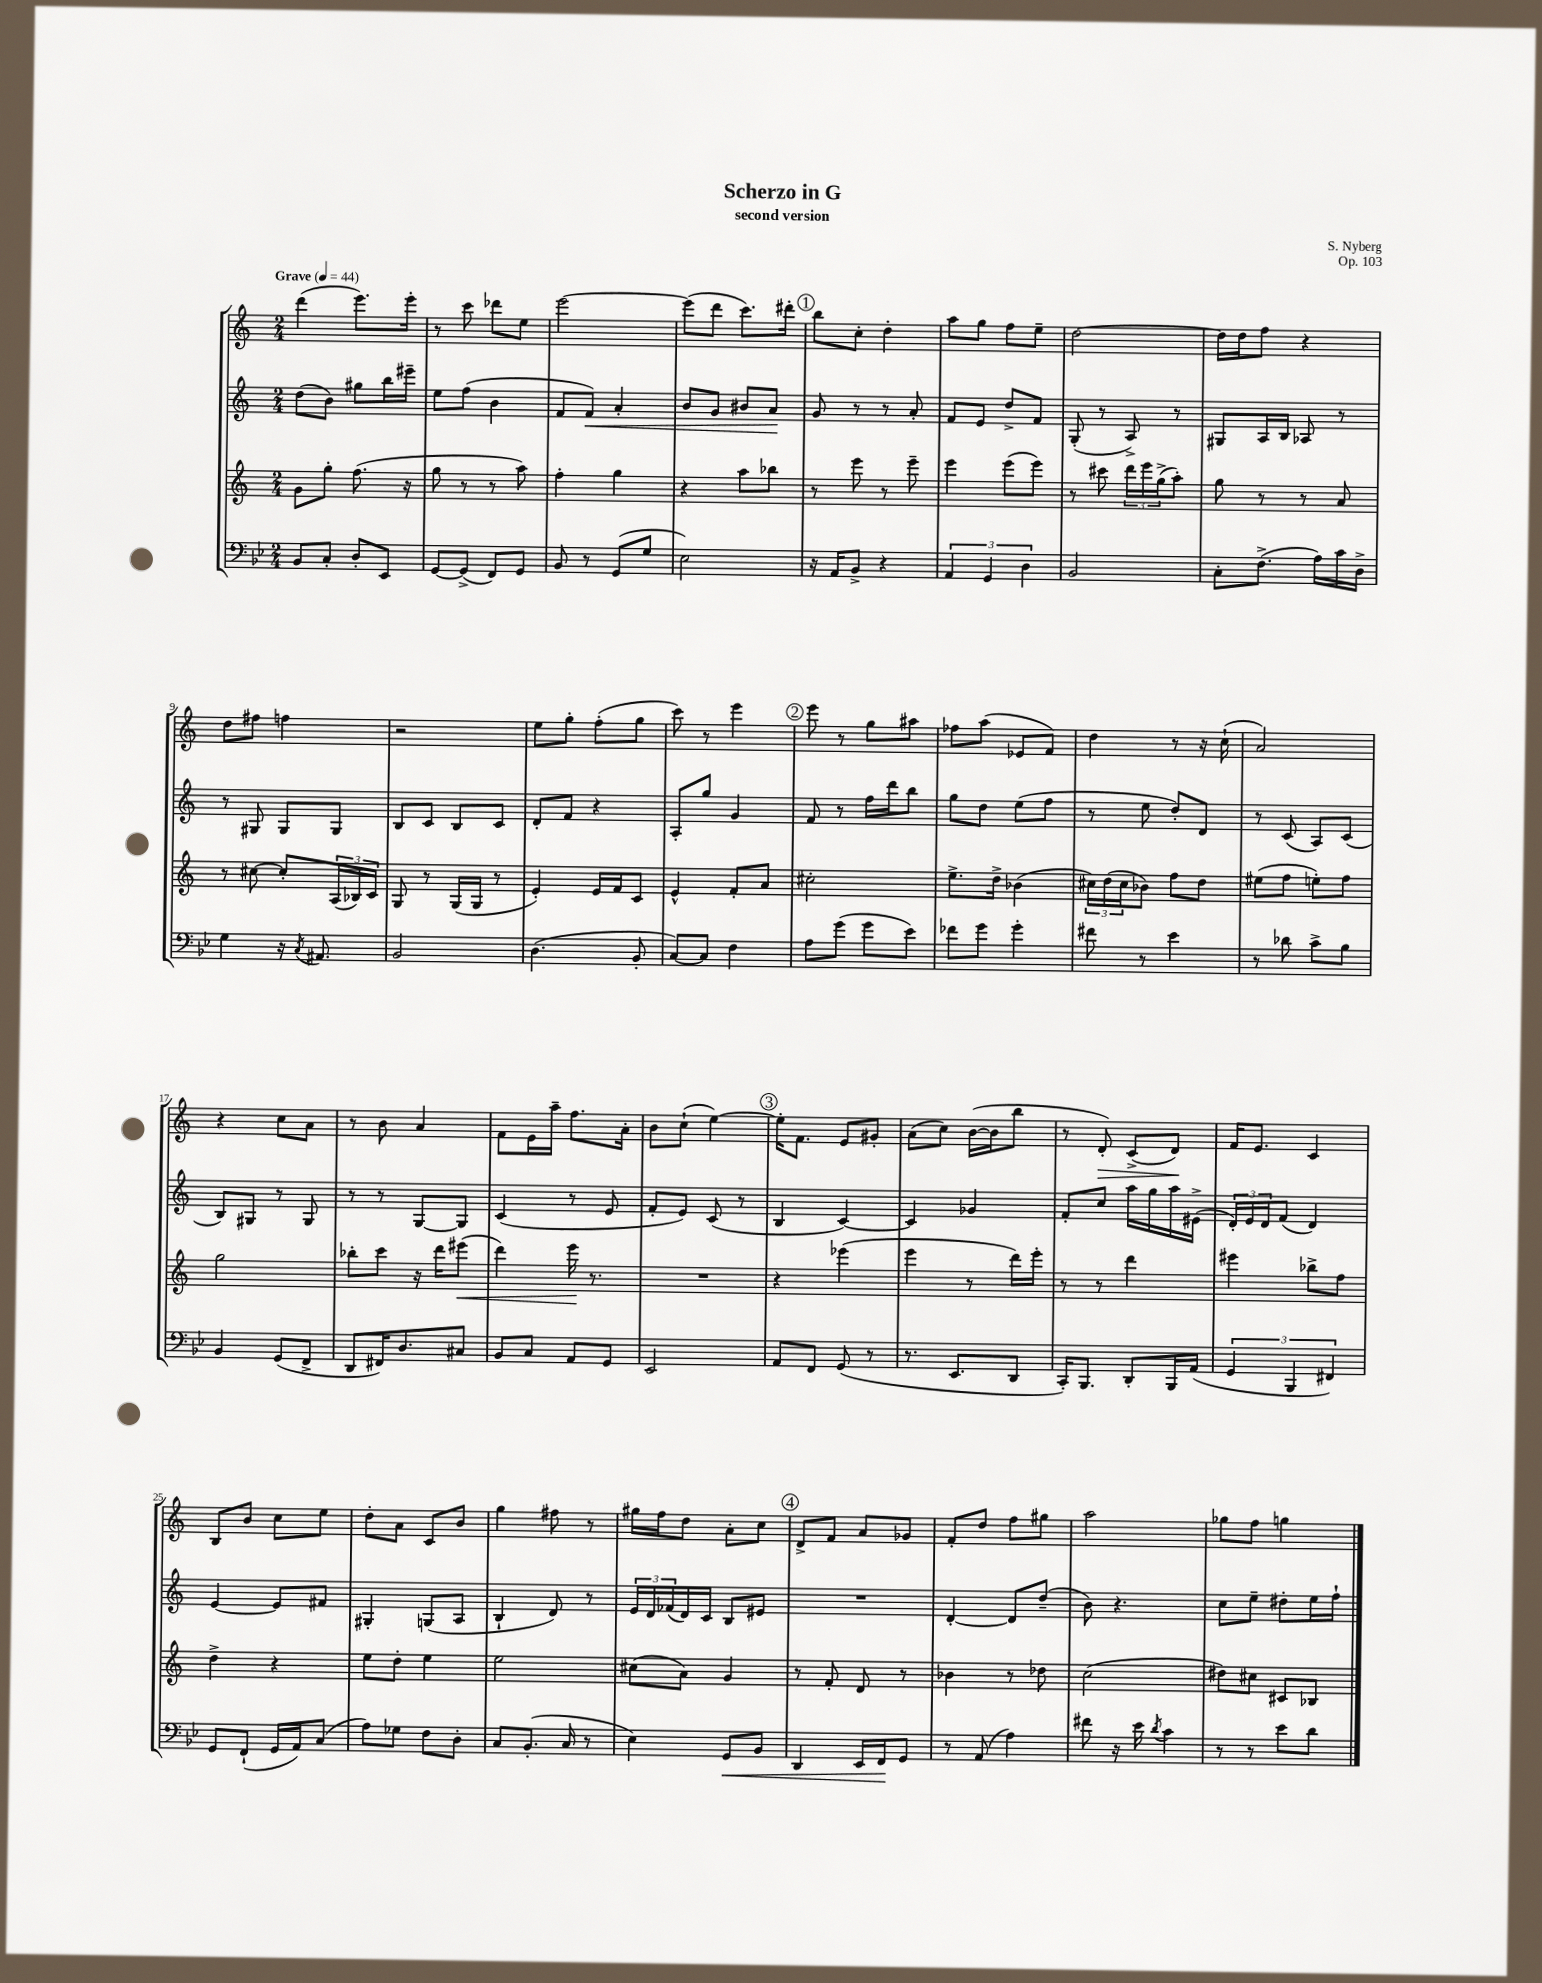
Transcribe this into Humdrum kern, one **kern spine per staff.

**kern	**kern	**kern	**kern
*staff4	*staff3	*staff2	*staff1
*clefF4	*clefG2	*clefG2	*clefG2
*k[b-e-]	*k[]	*k[]	*k[]
*M2/4	*M2/4	*M2/4	*M2/4
*MM44	*MM44	*MM44	*MM44
8BB-	8g	(8dd	(4ddd
8C'	8gg'	8b)	.
8D'	(8.ff	8gg#	8.eee)
8EE-	.	16bb	.
.	16r	16eee#~	16eee'
=	=	=	=
[8GG	8gg	8ee	8r
(8GG^]	8r	(8ff	8ccc
8FF)	8r	4b	8ddd-
8GG	8aa)	.	8ee
=	=	=	=
8BB-	4ff'	8f	[2eee
8r	.	8f)	.
(8GG	4gg	4a'	.
8G	.	.	.
=	=	=	=
2E-)	4r	8b	(8eee]
.	.	8g	8ddd
.	8aa	8b#	8.ccc)
.	8bb-	8a	.
.	.	.	16ddd#'
=	=	=	=
16r	8r	8g	8bb
16AA	.	.	.
8BB-^	8eee	8r	8cc'
4r	8r	8r	4dd'
.	8eee~	8a'	.
=	=	=	=
6AA	4eee	8f	8aa
.	.	8e	8gg
6GG	.	.	.
.	(8eee	8dd^	8ff
6D	.	.	.
.	8eee)	8f	8ee~
=	=	=	=
2BB-	8r	(8G'	[2dd
.	8ccc#	8r	.
.	24ddd	8A^)	.
.	24eee	.	.
.	(24gg^	.	.
.	8aa')	8r	.
=	=	=	=
8C'	8gg	8G#	16dd]
.	.	.	16dd
(8.F^	8r	16A	8ff
.	.	16B	.
.	8r	8A-	4r
16A)	.	.	.
16c	8a	8r	.
16D^	.	.	.
=	=	=	=
4G	8r	8r	8dd
.	[8cc#	8G#	8ff#
16r	8cc#']	8G#	4ff
8qC	.	.	.
8.AA#	.	.	.
.	(24A	8G#	.
.	24B-)	.	.
.	24c	.	.
=	=	=	=
2BB-	8G	8B	2r
.	8r	8c	.
.	(16G	8B	.
.	16G	.	.
.	8r	8c	.
=	=	=	=
(4.D	4e')	8d'	8ee
.	.	8f	8gg'
.	16e	4r	(8ff'
.	16f	.	.
8BB-'	8c	.	8gg
=	=	=	=
[8C)	4e^^	8A'	8ccc)
8C]	.	8gg	8r
4F	8f'	4g	4eee
.	8a	.	.
=	=	=	=
8A	2cc#'	8f	8eee
(8g	.	8r	8r
8g	.	16ff	8gg
.	.	16ddd	.
8e-)	.	8bb	8aa#
=	=	=	=
8f-	8.ee^	8gg	8ff-
8g	.	8dd	(8aa
.	16dd^	.	.
4g'	(4b-	(8ee	8e-
.	.	8ff	8f)
=	=	=	=
8f#	24cc#)	8r	4dd
.	(24dd	.	.
.	24cc#	.	.
8r	8b-)	8ee	.
4e-	8ff	8dd')	8r
.	8dd	8d	16r
.	.	.	(16cc`
=	=	=	=
8r	(8ee#	8r	2a)
8d-	8ff	(8c	.
8c^	8ee')	8A)	.
8B-	8ff	(8c	.
=	=	=	=
4BB-	2gg	8B)	4r
.	.	8G#	.
(8GG	.	8r	8cc
8FF^	.	8G#	8a
=	=	=	=
8DD	8bb-'	8r	8r
16FF#)	8ccc	8r	8b
8.D	.	.	.
.	16r	[8G	4a
.	16ddd	.	.
8C#	(8eee#	8G]	.
=	=	=	=
8BB-	4ddd)	(4c	8f
8C	.	.	16e
.	.	.	16aa~
8AA	16eee	8r	8.ff
.	8.r	.	.
8GG	.	8e	.
.	.	.	16a'
=	=	=	=
2EE-	2r	8f'	8b
.	.	8e)	(8cc`
.	.	(8c	[4ee)
.	.	8r	.
=	=	=	=
8AA	4r	4B	16ee']
.	.	.	8.f
8FF	.	.	.
(8GG	(4eee-	[4c)	8e
8r	.	.	8g#'
=	=	=	=
8.r	4eee	4c]	(8a
.	.	.	8cc)
8.EE-	.	.	.
.	8r	4g-	([16b
.	.	.	16b]
8DD	16ddd)	.	8bb
.	16eee'	.	.
=	=	=	=
16CC')	8r	8f'	8r
8.BBB-	.	.	.
.	8r	8cc	8d')
8DD'	4ddd	16aa	(8c^
.	.	16gg	.
16BBB-	.	16aa	8d)
(16AA	.	(16e#^	.
=	=	=	=
6GG	4eee#	24d')	16f
.	.	24e	.
.	.	.	8.e
.	.	24d	.
.	.	(8f	.
6BBB-	.	.	.
.	8bb-^	4d)	4c
6FF#)	.	.	.
.	8ff	.	.
=	=	=	=
8GG	4dd^	[4e	8B
(8FF`	.	.	8b
16GG	4r	8e]	8cc
16AA)	.	.	.
(8C	.	8f#	8ee
=	=	=	=
8A)	8ee	4G#'	8dd'
8G-	8dd'	.	8a
8F	4ee	(8G	8c
8D'	.	8A	8b
=	=	=	=
8C	2ee	4B`	4gg
(8.BB-'	.	.	.
.	.	8d)	8ff#
16C	.	.	.
8r	.	8r	8r
=	=	=	=
4E-)	(8cc#	24e	16gg#
.	.	24d	.
.	.	.	16ff
.	.	(24f-	.
.	8a)	16d)	8dd
.	.	16c	.
8GG	4g	8B	8a'
8BB-	.	8e#	8cc
=	=	=	=
4DD	8r	2r	8d^
.	8f'	.	8f
16EE-	8d	.	8a
16FF	.	.	.
8GG	8r	.	8g-
=	=	=	=
8r	4b-	[4d'	8f'
(8AA	.	.	8dd
4A)	8r	8d]	8ff
.	8dd-	(8dd~	8gg#
=	=	=	=
8f#	(2cc	8b)	2aa
16r	.	4.r	.
16e-	.	.	.
8qd	.	.	.
4c	.	.	.
=	=	=	=
8r	8dd#)	8cc	8gg-
8r	8cc#	8ee~	8ff
8e-	8c#	8dd#'	4gg
8d	8B-	16ee	.
.	.	16ff`	.
==	==	==	==
*-	*-	*-	*-
